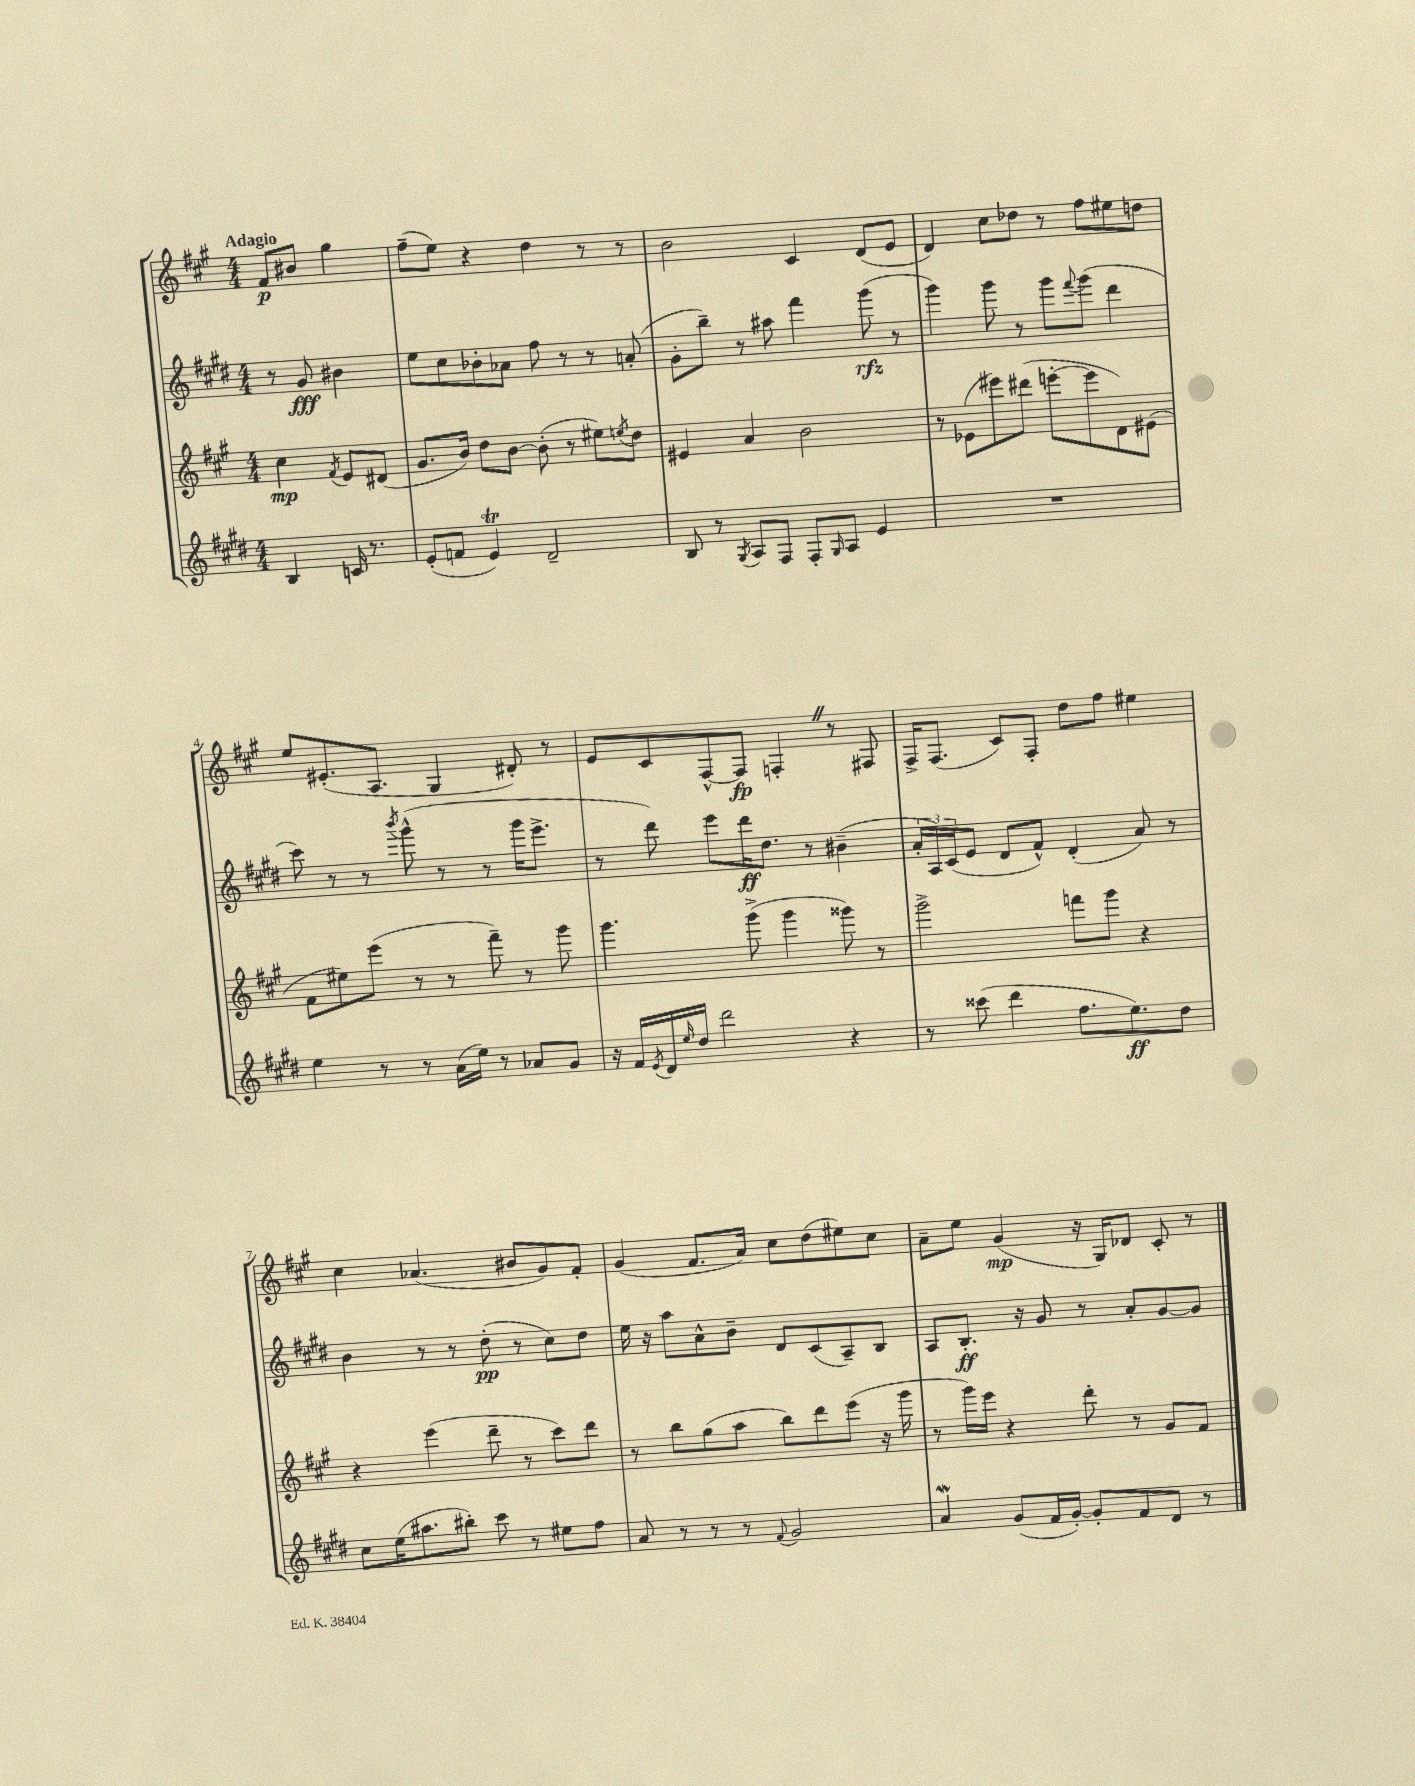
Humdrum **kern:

**kern	**kern	**kern	**kern
*staff4	*staff3	*staff2	*staff1
*clefG2	*clefG2	*clefG2	*clefG2
*k[f#c#g#d#]	*k[f#c#g#]	*k[f#c#g#d#]	*k[f#c#g#]
*M4/4	*M4/4	*M4/4	*M4/4
4B	4cc#	8r	8f#
.	.	8g#	8b#
.	8qf#	.	.
16c	8e	4b#	4gg#
8.r	.	.	.
.	(8d#	.	.
=	=	=	=
(8e'	8.g#	8ee	(8ff#~
8f	.	8cc#	8ee)
.	16b)	.	.
4e)	8dd	8b-'	4r
.	[8b	8a-	.
2d#~	(8b']	8ff#	4dd
.	8r	8r	.
.	8ee#)	8r	8r
.	8qee	.	.
.	8dd	(8a'	8r
=	=	=	=
8B	4e#	8g#'	2b
8r	.	8bb~)	.
8qG#	.	.	.
8A	4a	8r	.
8F#	.	8aa#	.
8F#'	2b	4fff#	4c#
16qqG#	.	.	.
8A	.	.	.
4e	.	(8ggg#	(8d
.	.	8r	8e
=	=	=	=
1r	8r	4ggg#)	4d)
.	(8e-	.	.
.	8eee#)	8ggg#	8cc#
.	(8ddd#	8r	8dd-
.	[8eee'	8ggg#	8r
.	.	8qqfff#	.
.	8eee]	(8ggg#	8ff#
.	8d)	4ddd#	8ee#
.	(8e#	.	8dd
=	=	=	=
4ee	8f#	8ccc#)	8ee
.	8ee#)	8r	(8.e#'
8r	(8eee	8r	.
.	.	.	8.A
.	.	8qbbb	.
8r	8r	(8ggg#^^	.
(16a	8r	8r	4G#
16ee)	.	.	.
8r	8fff#~)	8r	.
8a-	8r	16ggg#	8d#')
.	.	8.eee^	.
8g#	8ggg#	.	8r
=	=	=	=
16r	4.ggg#	8r	8e
16f#	.	.	.
8qe	.	.	.
16d#	.	8ddd#)	8c#
16qqee	.	.	.
16dd#	.	.	.
2ddd#	.	8eee	[8F#^^
.	(8ggg#^	16ddd#	8F#]
.	.	8.dd#	.
.	4ggg#	.	4F'
.	.	8r	.
4r	8ggg##)	(4b#~	8r
.	8r	.	8F#
=	=	=	=
8r	2ggg#^	24a'	16F#^
.	.	24A)	.
.	.	.	(8.F#
.	.	(24c#	.
(8ccc##	.	8e	.
4ddd#	.	8d#	8c#)
.	.	8f#^^)	8F#'
8.ff#	8fff	(4d#'	8dd
.	8ggg#	.	8ff#
8.ee)	.	.	.
.	4r	8a)	4ee#
8dd#	.	8r	.
=	=	=	=
8cc#	4r	4b	4cc#
(16ee	.	.	.
8.aa#	.	.	.
.	(4eee	8r	(4.a-
8bb#')	.	8r	.
8ccc#	8ddd~	(8dd#'	.
8r	8r	8r	8b#
8ee#	8ccc#)	8cc#)	8g#)
8ff#	8ddd	8dd#	8f#'
=	=	=	=
8a	8r	16ee	(4g#
.	.	16r	.
8r	8bb	8aa	.
8r	(8gg#	8a^^	8.f#
8r	8aa	8b~	.
.	.	.	16a)
8qqf#	.	.	.
2g#	8bb)	8d#	8cc#
.	8ddd	(8c#	(8dd
.	(8eee	8A~)	8ee#)
.	16r	8B	8cc#
.	16ggg#	.	.
=	=	=	=
4a	8r	8A	8a~
.	16ggg#)	8.B'	8ee
.	16eee	.	.
(8g#	4r	.	(4g#
.	.	16r	.
16f#	.	8g#	.
[16g#')	.	.	.
8g#']	8ddd'	8r	16r
.	.	.	16G#)
8f#	8r	8a'	8d-
8d#	8g#	[8g#	8c#'
8r	8f#	8g#]	8r
==	==	==	==
*-	*-	*-	*-
